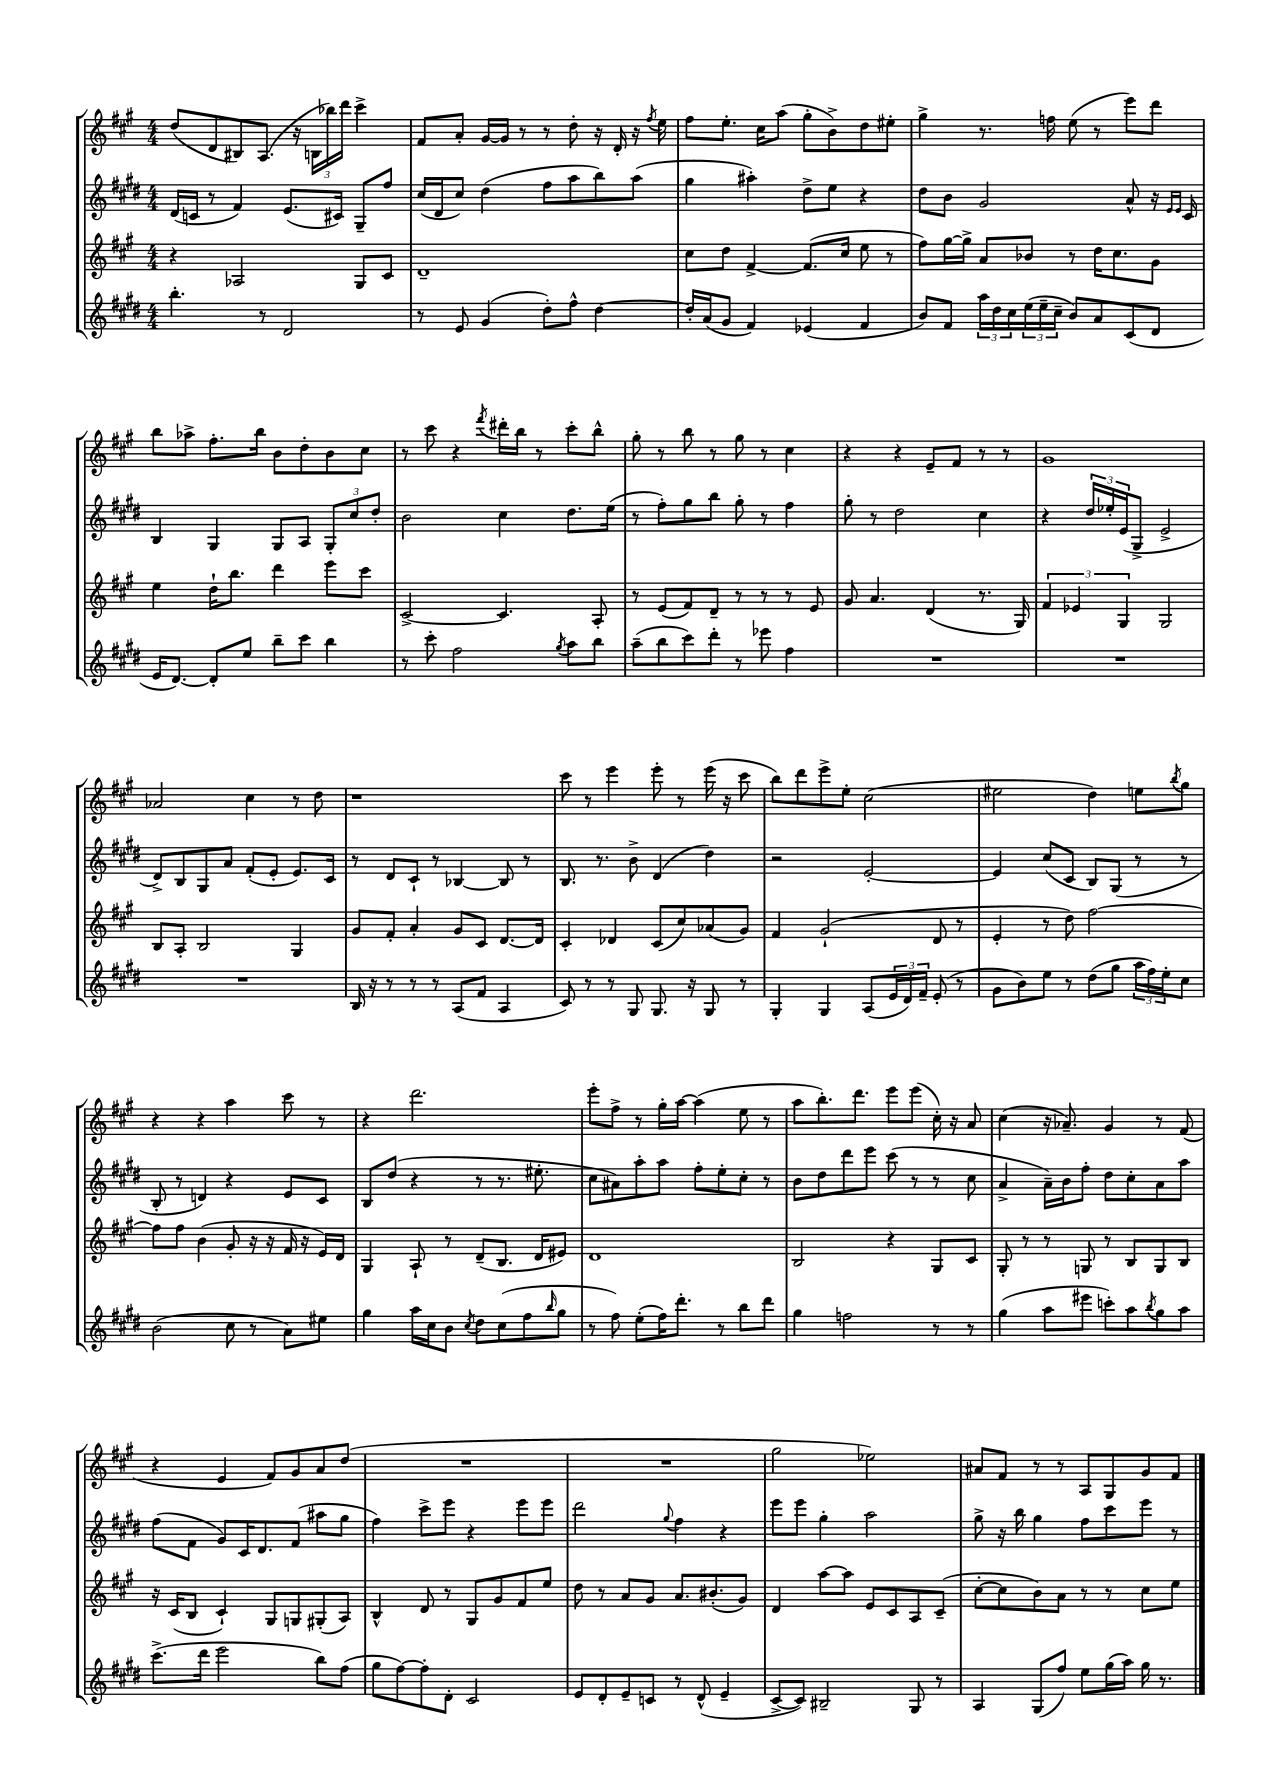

**kern	**kern	**kern	**kern
*part4	*part3	*part2	*part1
*staff4	*staff3	*staff2	*staff1
*clefG2	*clefG2	*clefG2	*clefG2
*k[f#c#g#d#]	*k[f#c#g#]	*k[f#c#g#d#]	*k[f#c#g#]
*M4/4	*M4/4	*M4/4	*M4/4
=18	=18	=18	=18
4.bb'\	4r	(16d#/LL	(8dd/L
.	.	16cn/JJ	.
.	.	8r	8d/
.	2A-X/	4f#/)	8B#X/)
8r	.	.	(8.A/J
2d#/	.	(8.e/L	.
.	.	.	16r
.	.	.	24Bn\LL
.	.	.	24bb-X\)
.	.	16c#X/Jk)	.
.	.	.	24ddd\JJ
.	8G#/L	8G#~/L	4ccc#^\
.	8c#/J	8ff#/J	.
=19	=19	=19	=19
8r	1d~	(16cc#/LL	8f#/L
.	.	16d#/J	.
8e/	.	8cc#/J)	8a'/J
(4g#/	.	(4dd#\	[16g#/LL
.	.	.	16g#/JJ]
.	.	.	8r
8dd#'\L)	.	8ff#\L	8r
8ff#^^\J	.	8aa\	8dd'\
[4dd#\	.	8bb\)	16r
.	.	.	16d'/
.	.	(8aa\J	16r
.	.	.	8qff#/
.	.	.	16ee\
=20	=20	=20	=20
16dd#'/LL]	8cc#\L	4gg#\	8ff#\L
(16a/J	.	.	.
8g#/J	8dd\J	.	8.ee'\J
4f#/)	[4f#^/	4aa#X'\)	.
.	.	.	16cc#\KL
.	.	.	(8aa\J
(4e-X/	(8.f#/L]	8dd#^\L	8gg#'\L
.	.	8ee\J	8b^\)
.	16cc#/Jk	.	.
4f#/	8ee\	4r	8dd\
.	8r	.	8ee#X'\J
=21	=21	=21	=21
8b/L)	8ff#\L)	8dd#\L	4gg#^\
8f#/J	[16gg#\L	8b\J	.
.	16gg#^\JJ]	.	.
24aa\LL	8a/L	2g#/	8.r
24dd#\	.	.	.
24cc#\	.	.	.
(24ee\	8b-X/J	.	.
24ee~\	.	.	.
.	.	.	16ffn\
24cc#~\JJ	.	.	.
8b/L)	8r	.	(8ee\
8a/	16dd\KL	.	8r
.	8.cc#\	.	.
(8c#/	.	8a^^/	8eee\L)
8d#/J	8g#\J	16r	8ddd\J
.	.	16qqe/LL	.
.	.	16qqe/JJ	.
.	.	16c#/	.
!!LO:LB:g=z
=22	=22	=22	=22
16e/KL	4ee\	4B/	8bb\L
[8.d#/J)	.	.	.
.	.	.	8aa-X^\J
8d#'/L]	16dd`\KL	4G#/	8.ff#'\L
.	8.bb\J	.	.
8ee/J	.	.	.
.	.	.	16bb\Jk
8bb~\L	4ddd\	8G#/L	8b\L
8ccc#\J	.	8A/J	8dd'\
4bb\	8eee\L	12G#'/L	8b\
.	.	12cc#/	.
.	8ccc#\J	.	8cc#\J
.	.	12dd#'/J	.
=23	=23	=23	=23
8r	[2c#^/	2b\	8r
8ccc#'\	.	.	8ccc#\
2ff#\	.	.	4r
.	.	.	8qfff#/
.	4.c#/]	4cc#\	16ddd#X'\LL
.	.	.	16bb\JJ
.	.	.	8r
8qgg#/	.	.	.
8aa\L	.	8.dd#\L	8ccc#'\L
8bb\J	8A'/	.	8bb^^\J
.	.	(16ee\Jk	.
=24	=24	=24	=24
(8aa~\L	8r	8r	8gg#'\
8bb\	(8e/L	8ff#'\L)	8r
8ccc#\)	8f#/)	8gg#\	8bb\
8ddd#'\J	8d~/J	8bb\J	8r
8r	8r	8gg#'\	8gg#\
8eee-X\	8r	8r	8r
4ff#\	8r	4ff#\	4cc#\
.	8e/	.	.
=25	=25	=25	=25
1r	8g#/	8gg#'\	4r
.	4.a/	8r	.
.	.	2dd#\	4r
.	(4d/	.	8e~/L
.	.	.	8f#/J
.	8.r	4cc#\	8r
.	.	.	8r
.	16G#/)	.	.
=26	=26	=26	=26
1r	6f#/	4r	1g#
.	6e-X/	.	.
.	.	24dd#/LL	.
.	.	24ee-X'/	.
.	6G#/	(24e/J	.
.	.	8G#^/J	.
.	2G#/	2e^/	.
!!LO:LB:g=z
=27	=27	=27	=27
1r	8B/L	8d#^/L)	2a-X/
.	8A'/J	8B/	.
.	2B/	8G#/	.
.	.	8a/J	.
.	.	(8f#'/L	4cc#\
.	.	8e'/J	.
.	4G#/	8.e/L)	8r
.	.	.	8dd\
.	.	16c#/Jk	.
=28	=28	=28	=28
16B/	8g#/L	8r	1r
16r	.	.	.
8r	8f#'/J	8d#/L	.
8r	4a'/	8c#`/J	.
8r	.	8r	.
(8A/L	8g#/L	[4B-X/	.
8f#/J	8c#/J	.	.
4A/	[8.d/L	8B-/]	.
.	.	8r	.
.	16d/Jk]	.	.
=29	=29	=29	=29
8c#/)	4c#'/	8.B/	8ccc#\
8r	.	.	8r
.	.	8.r	.
8r	4d-X/	.	4eee\
8G#/	.	8b^\	.
8.G#/	(8c#/L	(4d#/	8eee'\
.	8cc#/)	.	8r
16r	.	.	.
8G#/	(8a-X/	4dd#\)	(16eee\
.	.	.	16r
8r	8g#/J)	.	8ccc#\
=30	=30	=30	=30
4G#'/	4f#/	2r	8bb\L)
.	.	.	8ddd\
4G#/	(2g#`/	.	8eee^\
.	.	.	8ee'\J
(8A/L	.	[2e'/	(2cc#\
24e/L	.	.	.
24d#/)	.	.	.
24f#~/JJ	.	.	.
(8e'/	8d/	.	.
8r	8r	.	.
=31	=31	=31	=31
8g#\L	4e'/	4e/]	2ee#X\
8b\)	.	.	.
8ee\J	8r	(8cc#/L	.
8r	8dd\)	8c#/J	.
(8dd#\L	[2ff#\	8B/L)	4dd\)
8gg#\J	.	(8G#/J	.
24aa\LL	.	8r	8een\L
24ff#\)	.	.	.
24ee'\J	.	.	.
.	.	.	8qbb/
8cc#\J	.	8r	8gg#\J
!!LO:LB:g=z
=32	=32	=32	=32
(2b\	8ff#\L]	8B'/	4r
.	8ff#\J	8r	.
.	(4b\	4dn/)	4r
8cc#\	8g#'/	4r	4aa\
8r	16r	.	.
.	16r	.	.
8a\L)	16f#/	8e/L	8ccc#\
.	16r	.	.
8ee#X\J	16e/LL)	8c#/J	8r
.	16d/JJ	.	.
=33	=33	=33	=33
4gg#\	4G#/	8B/L	4r
.	.	(8dd#/J	.
16aa\LL	8A`/	4r	2.ddd\
16cc#\J	.	.	.
8b\J	8r	.	.
8qcc#/	.	.	.
8dd#\L	(8d~/L	8r	.
(8cc#\	8.B/J	8.r	.
8ff#\	.	.	.
.	16d/KL	8.ee#X'\	.
16qqbb/	.	.	.
8gg#\J	8e#X/J)	.	.
=34	=34	=34	=34
8r	1d	8cc#\L	8eee'\L
8ff#\)	.	8a#X\)	8ff#^\J
(8ee'\L	.	8aa'\	8r
16ff#\K)	.	8aa\J	16gg#'\LL
8.ddd#'\J	.	.	[16aa\JJ
.	.	8ff#'\L	(4aa\]
8r	.	8ee'\	.
8bb\L	.	8cc#'\J	8ee\
8ddd#\J	.	8r	8r
=35	=35	=35	=35
4gg#\	2B/	8b\L	8aa\L
.	.	8dd#\	8.bb'\)
2ffn\	.	8ddd#\	.
.	.	.	8.ddd\J
.	.	8eee\J	.
.	4r	(8ccc#\	8eee\L
.	.	8r	(8eee\J
8r	8G#/L	8r	16cc#'\)
.	.	.	16r
8r	8c#/J	8cc#\	8a/
=36	=36	=36	=36
(4gg#\	8G#'/	4a^/	(4cc#\
.	8r	.	.
8aa\L	8r	16a~\LL)	16r
.	.	16b\J	8.a-X~/)
8eee#X\J	8Gn/	8ff#'\J	.
8cccn'\L)	8r	8dd#\L	4g#/
8aa\	8B/L	8cc#'\	.
8qbb/	.	.	.
8gg#\	8G/	8a\	8r
8aa\J	8B/J	8aa\J	(8f#/
!!LO:LB:g=z
=37	=37	=37	=37
(8.ccc#^\L	16r	(8ff#\L	4r
.	(16c#/KL	.	.
.	8B/J	8f#\J	.
16ddd#\Jk	.	.	.
2eee\	4c#`/)	8g#/L)	4e/
.	.	16c#/K	.
.	.	8.d#/	.
.	8G#/L	.	8f#/L)
.	8Gn/	(8f#/J	8g#/
8bb\L)	(8G#X'/	8aa#X\L	8a/
(8ff#\J	8A/J)	8gg#\J	(8dd/J
=38	=38	=38	=38
8gg#\L	4B^^/	4ff#\)	1r
[8ff#\)	.	.	.
8ff#'\]	8d/	8ccc#^\L	.
8d#'\J	8r	8eee\J	.
2c#/	8G#/L	4r	.
.	8g#/	.	.
.	8f#/	8eee\L	.
.	8ee/J	8eee\J	.
=39	=39	=39	=39
8e/L	8dd\	2ddd#\	1r
8d#'/	8r	.	.
8e~/	8a/L	.	.
8cn/J	8g#/J	.	.
.	.	8qqgg#/	.
8r	8.a/L	4ff#\	.
(8d#^^/	.	.	.
.	(8.b#X'/	.	.
4e~/	.	4r	.
.	8g#/J)	.	.
=40	=40	=40	=40
[8c#^/L	4d/	8eee\L	2gg#\
8c#/J])	.	8eee\J	.
2B#X~/	[8aa\L	4gg#'\	.
.	8aa\J]	.	.
.	8e/L	2aa\	2ee-X\)
.	8c#/	.	.
8G#/	8A/	.	.
8r	(8c#~/J	.	.
=41	=41	=41	=41
4A/	[8cc#'\L	8gg#^\	8a#X/L
.	8cc#\]	16r	8f#/J
.	.	16bb\	.
(8G#/L	8b\)	4gg#\	8r
8ff#/J)	8a\J	.	8r
8ee\L	8r	8ff#\L	8A/L
(16gg#\L	8r	8ccc#\	8G#/
16aa\JJ)	.	.	.
16gg#\	8cc#\L	8eee\J	8g#/
8.r	.	.	.
.	8ee\J	8r	8f#/J
==	==	==	==
*-	*-	*-	*-
